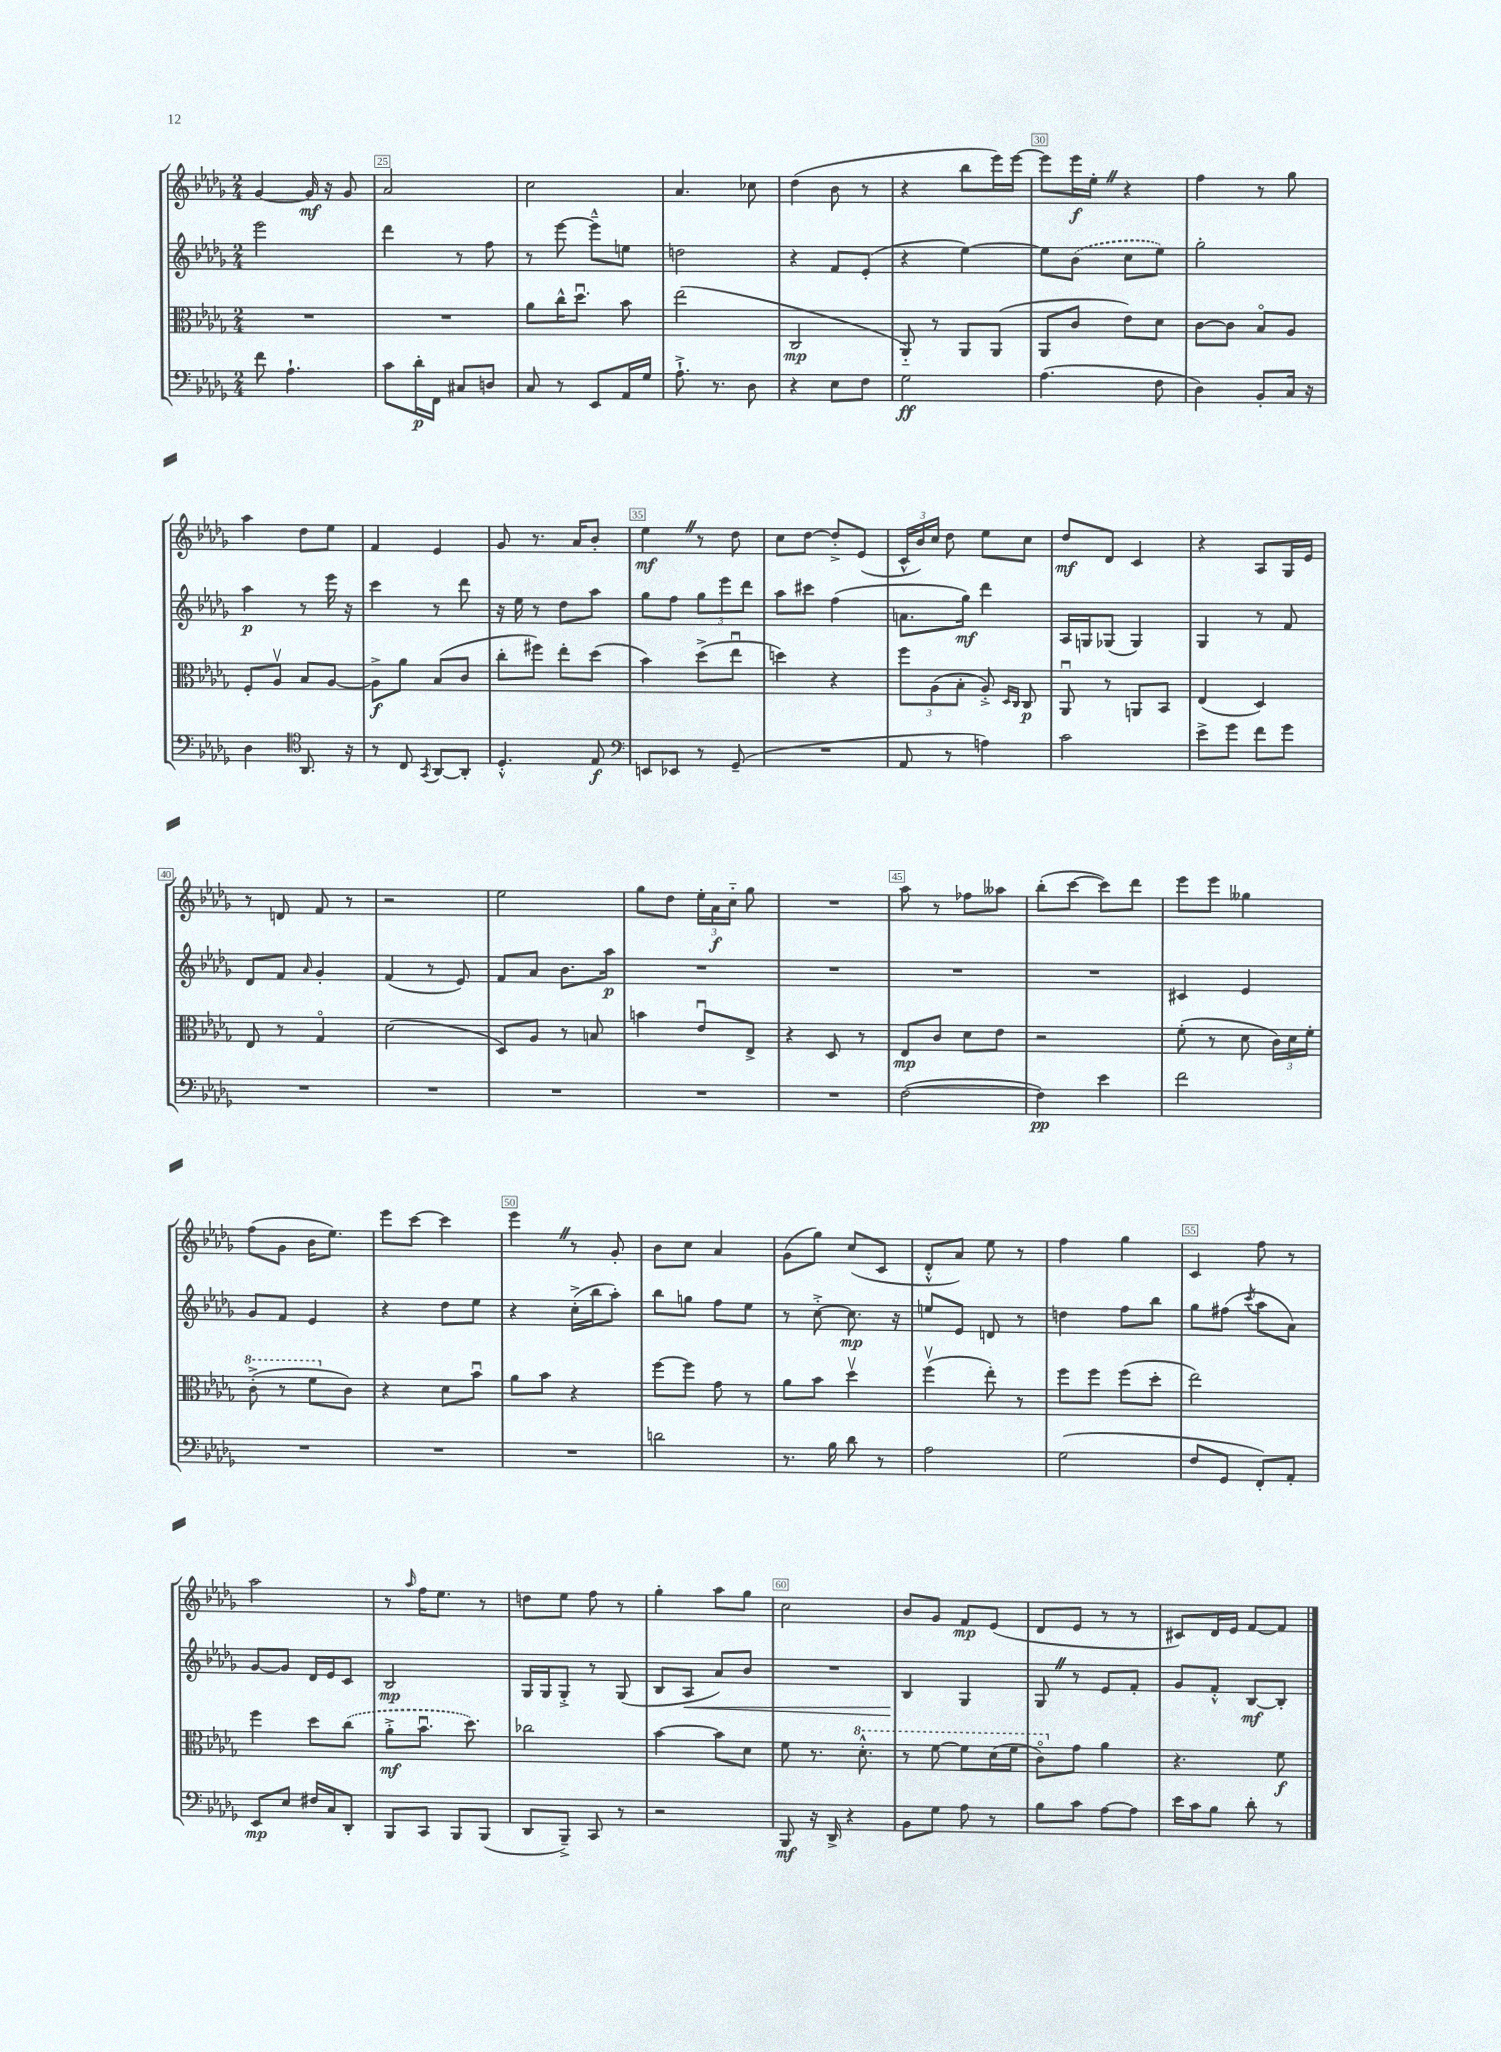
<<
\new StaffGroup <<
\new Staff = "s0" {
    \clef treble \key des \major \numericTimeSignature \time 2/4
    \autoBeamOff ges'4~ ges'16\mf r16 ges'8 |
    aes'2 |
    c''2 |
    aes'4. ces''8 |
    des''4( bes'8 r8 |
    r4 bes''8[ ees'''16) ees'''16]~ |
    ees'''8[ ees'''16\f ees''16]-. \once \override BreathingSign.text = \markup { \musicglyph "scripts.caesura.straight" } \breathe r4 |
    f''4 r8 ges''8 |
    aes''4 des''8[ ees''8] |
    f'4 ees'4 |
    ges'8 r8. aes'16[ bes'8]-. |
    ees''4\mf \once \override BreathingSign.text = \markup { \musicglyph "scripts.caesura.straight" } \breathe r8 des''8 |
    c''8[ des''8]~ des''8[-.-> ees'8]( |
    \tuplet 3/2 { c'16[-^ bes'16) c''16] } des''8 ees''8[ c''8] |
    des''8[\mf des'8] c'4 |
    r4 aes8[ ges16 ees'16] |
    r8 d'8 f'8 r8 |
    r2 |
    ees''2 |
    ges''8[ des''8] \tuplet 3/2 { ees''16[-. aes'16\f c''16]-_ } ges''8 |
    R2 |
    aes''8 r8 fes''8[ aeses''8] |
    bes''8[-.( c'''8]~ c'''8[) des'''8] |
    ees'''8[ ees'''8] geses''4 |
    f''8[( ges'8] bes'16[ ees''8.]) |
    ees'''8[ c'''8]~ c'''4 |
    ees'''4 \once \override BreathingSign.text = \markup { \musicglyph "scripts.caesura.straight" } \breathe r8 ges'8-. |
    bes'8[ c''8] aes'4 |
    ges'8[( ges''8]) c''8[( c'8] |
    des'8[-.-^ aes'8]) ees''8 r8 |
    f''4 ges''4 |
    c'4 f''8 r8 |
    aes''2 |
    r8 \grace { aes''16 } f''16[ ees''8.] r8 |
    d''8[ ees''8] f''8 r8 |
    ges''4-. aes''8[ ges''8] |
    c''2 |
    bes'8[ ges'8] f'8[\mp ees'8]( |
    des'8[ ees'8] r8 r8 |
    cis'8[) des'16 ees'16] f'8[~ f'8] \bar "|." |
}
\new Staff = "s1" {
    \clef treble \key des \major \numericTimeSignature \time 2/4
    \autoBeamOff ees'''2 |
    des'''4 r8 f''8 |
    r8 ees'''8~ ees'''8[---^ e''8] |
    d''2 |
    r4 f'8[ ees'8]-.( |
    r4 ees''4~) |
    ees''8[ \once \slurDashed bes'8]( c''8[ ees''8]) |
    ges''2-. |
    aes''4\p r8 ees'''16 r16 |
    c'''4 r8 des'''8 |
    r16 ees''16 r8 des''8[ aes''8] |
    ges''8[ f''8] \tuplet 3/2 { ges''8[ ees'''8 des'''8] } |
    aes''8[ cis'''8] f''4( |
    a'8.[ ges''16]\mf) des'''4 |
    aes16[ g16 ges8]( ges4) |
    ges4 r8 f'8 |
    des'8[ f'8] \grace { aes'16 } ges'4-. |
    f'4( r8 ees'8) |
    f'8[ aes'8] bes'8.[ aes''16]\p |
    R2 |
    R2 |
    R2 |
    R2 |
    cis'4 ees'4 |
    ges'8[ f'8] ees'4 |
    r4 des''8[ ees''8] |
    r4 c''16[-.->( bes''16 aes''8]-.) |
    bes''8[ g''8] f''8[ ees''8] |
    r8 c''8~-.-> c''8.\mp r16 |
    e''8[ ees'8] d'8 r8 |
    d''4 f''8[ bes''8] |
    ges''8[ fis''8]( \acciaccatura { c'''8 } aes''8[ aes'8]) |
    ges'8[~ ges'8] des'16[ ees'16 c'8] |
    bes2\mp |
    ges16[ ges16 ges8]-.-> r8 ges8( |
    bes8[ aes8]\< aes'8[) bes'8] |
    R2 |
    bes4\! ges4 |
    ges8 \once \override BreathingSign.text = \markup { \musicglyph "scripts.caesura.straight" } \breathe r8 ees'8[ f'8]-. |
    ges'8[ f'8]-.-^ bes8[~\mf bes8]-. \bar "|." |
}
\new Staff = "s2" {
    \clef alto \key des \major \numericTimeSignature \time 2/4
    \autoBeamOff R2 |
    R2 |
    aes'8[ c''16-^ des''8.]\downbow bes'8 |
    ees''2( |
    c2\mp |
    aes,8-_) r8 aes,8[ aes,8]( |
    aes,8[ c'8] ees'8[) des'8] |
    c'8[~ c'8] bes8[\flageolet aes8] |
    f8[-. aes8]\upbow bes8[ aes8]~ |
    aes8[->\f aes'8] bes8[( c'8] |
    c''8[-. fis''8]) ees''8[-. des''8]( |
    bes'4) des''8[->( ees''8]\downbow |
    d''4) r4 |
    \tuplet 3/2 { f''8[ aes8( bes8]-. } aes8-.->) \grace { des16[ c16] } c8\p |
    aes,8\downbow r8 a,8[ bes,8] |
    ees4( des4) |
    ees8 r8 ges4\flageolet |
    des'2( |
    des8[) aes8] r8 b8 |
    b'4 ees'8[\downbow ees8]-> |
    r4 des8 r8 |
    ees8[\mp c'8] des'8[ ees'8] |
    r2 |
    f'8-.( r8 des'8 \tuplet 3/2 { c'16[) des'16 f'16]-. } |
    \ottava #1 c''8-.->( r8 f''8[ \ottava #0 c'8]) |
    r4 des'8[ bes'8]\downbow |
    aes'8[ bes'8] r4 |
    f''8[~ f''8] ges'8 r8 |
    aes'8[ bes'8] des''4\upbow |
    f''4\upbow( ees''8-.) r8 |
    f''8[ f''8] f''8[( des''8]-. |
    ees''2) |
    f''4 des''8[ \once \slurDashed c''8]( |
    aes'8[-.->\mf bes'8.]\downbow des''8.) |
    ces''2 |
    bes'4~ bes'8[ des'8] |
    f'8 r8. \ottava #1 des''8.-.-^ |
    r8 f''8~ f''8[ des''16( f''16] |
    c''8[\flageolet) \ottava #0 ges'8] aes'4 |
    r4. f'8\f \bar "|." |
}
\new Staff = "s3" {
    \clef bass \key des \major \numericTimeSignature \time 2/4
    \autoBeamOff f'8 aes4.-! |
    c'8[ des'16-.\p f,16] cis8[ d8] |
    c8 r8 ees,8[ aes,16 ges16] |
    aes8.-!-> r8. des8 |
    r4 ees8[ f8] |
    ges2\ff |
    aes4.( f8 |
    des4) bes,8[-. c16] r16 |
    des4 \clef tenor aes,8. r16 |
    r8 c8 \acciaccatura { ges,8 } aes,8[~ aes,8]-. |
    des4.-.-^ ees8\f |
    \clef bass e,8[ ees,8] r8 ges,8--( |
    R2 |
    aes,8 r8 a4) |
    c'2 |
    ees'8[-> ges'8] f'8[ ges'8] |
    R2 |
    R2 |
    R2 |
    R2 |
    R2 |
    f2~( |
    f4\pp) ees'4 |
    f'2 |
    R2 |
    R2 |
    R2 |
    d'2 |
    r8. bes16 des'8 r8 |
    aes2 |
    ges2( |
    f8[ ges,8] f,8[-.) aes,8]-. |
    ees,8[\mp ees8] fis16[ c16 des,8]-. |
    bes,,8[ c,8] bes,,8[ bes,,8]( |
    des,8[ bes,,8]--->) c,8 r8 |
    r2 |
    bes,,8\mf r16 des,16-> r4 |
    bes,8[ ges8] aes8 r8 |
    bes8[ c'8] aes8[~ aes8] |
    ees'16[ c'16 bes8] des'8-. r8 \bar "|." |
}
>>
>>
\layout { \context { \Score currentBarNumber = #24 \override BarNumber.break-visibility = ##(#f #t #t) barNumberVisibility = #(every-nth-bar-number-visible 5) \override BarNumber.stencil = #(make-stencil-boxer 0.1 0.3 ly:text-interface::print) } }
